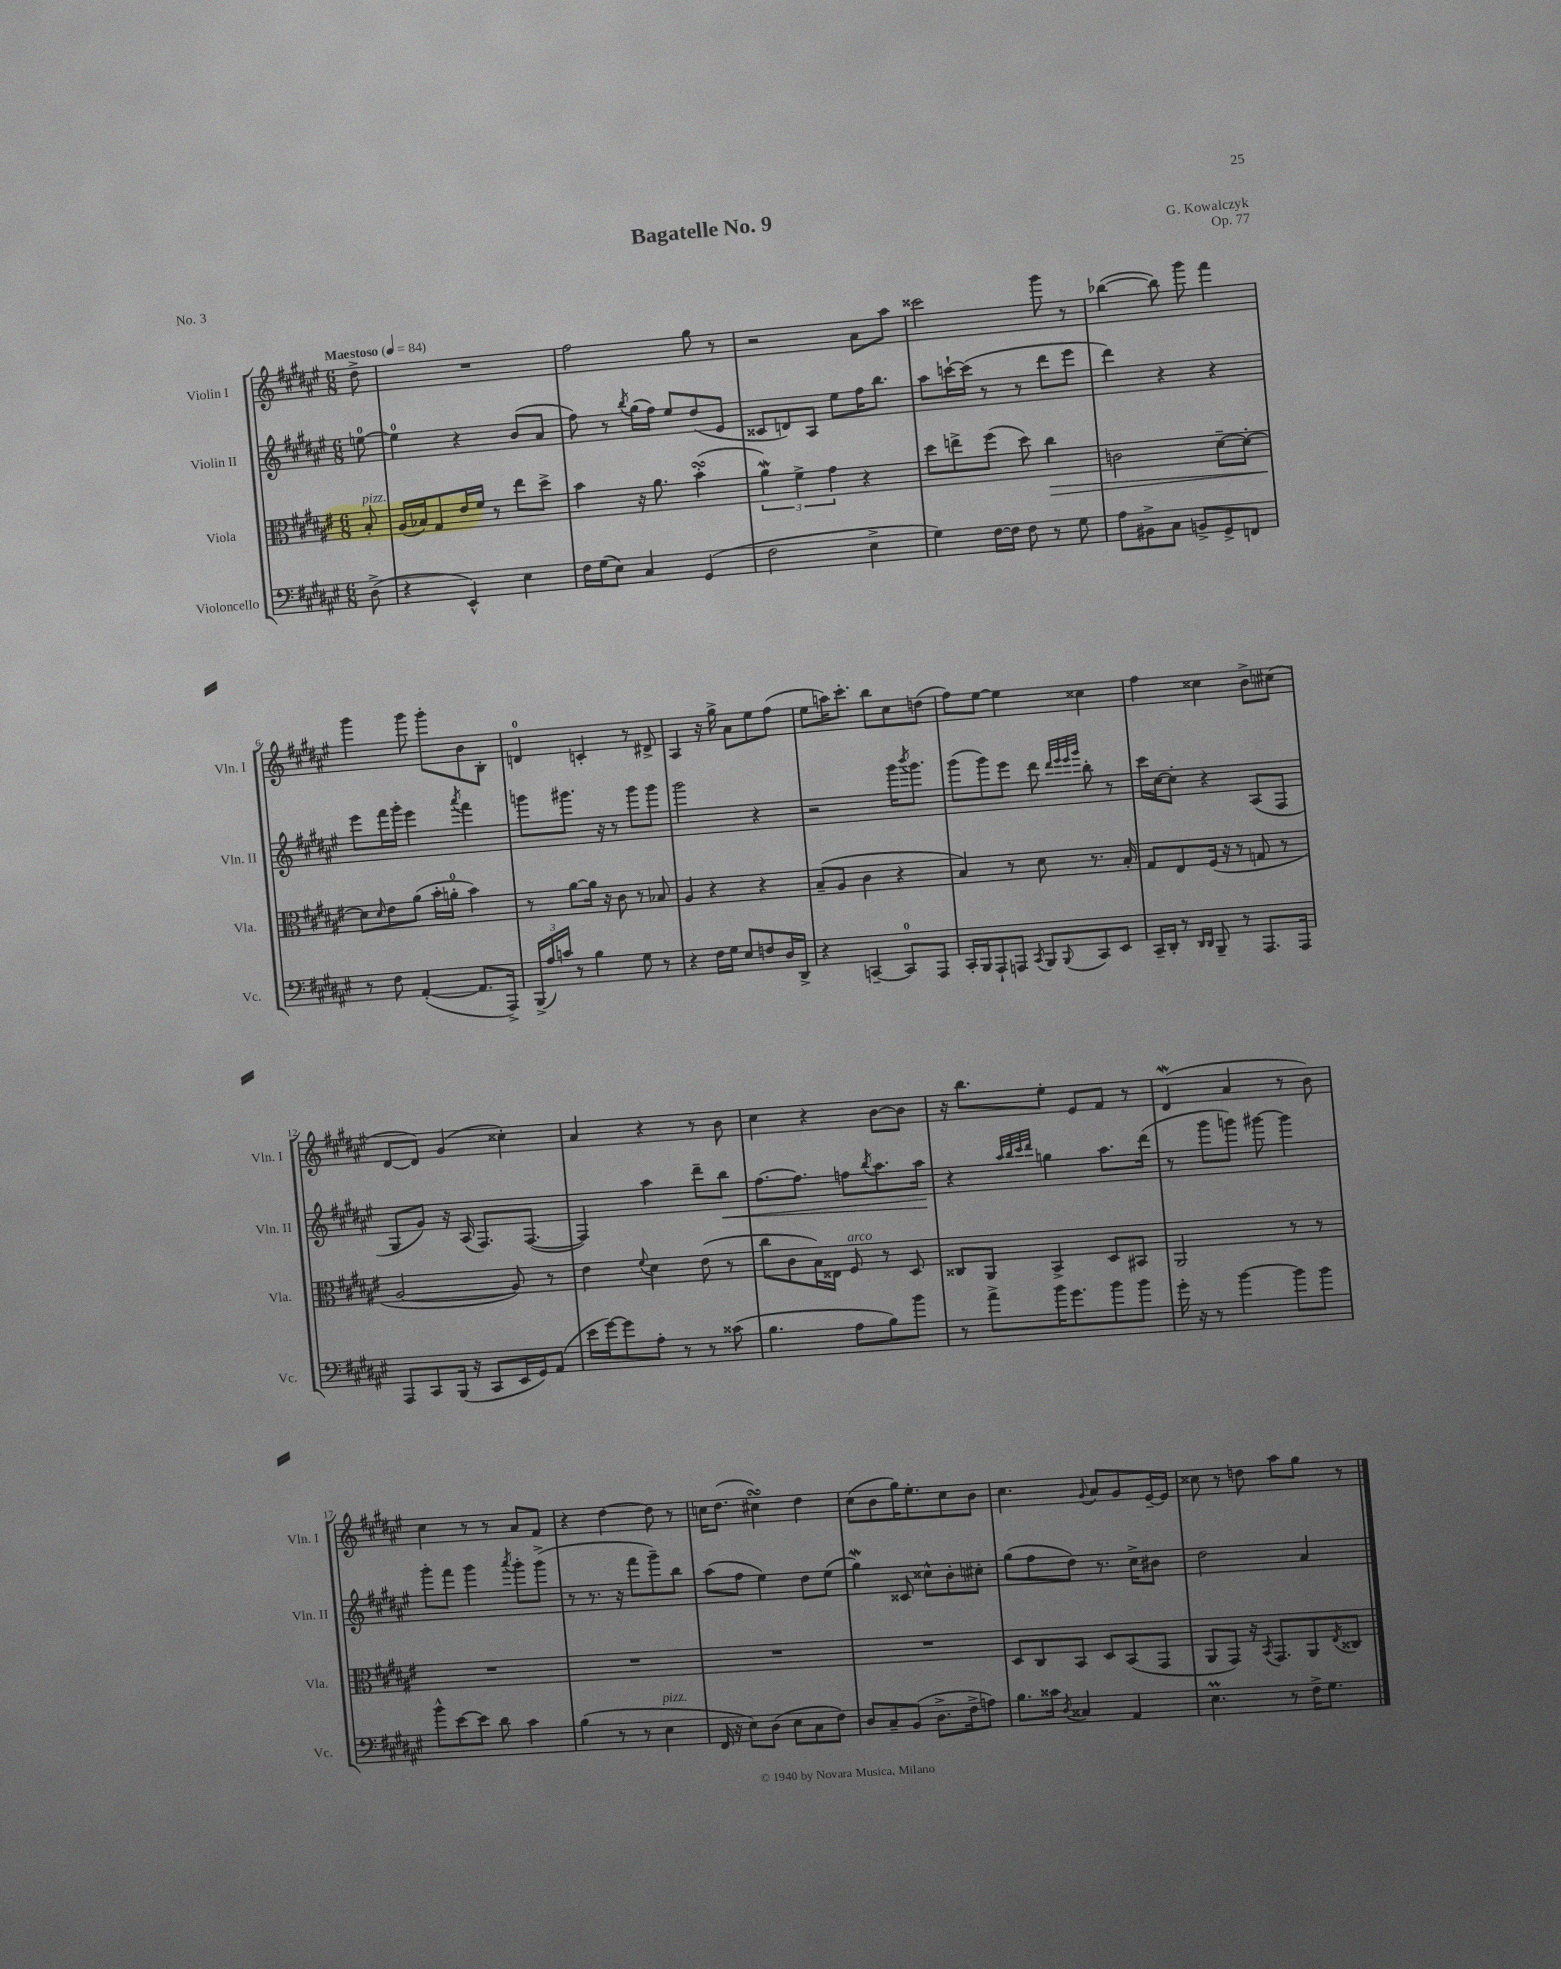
\header { title = "Bagatelle No. 9" composer = "G. Kowalczyk" opus = "Op. 77" piece = "No. 3" }
<<
\new StaffGroup <<
\new Staff = "s0" \with { instrumentName = "Violin I" shortInstrumentName = "Vln. I" } {
    \clef treble \key fis \major \numericTimeSignature \time 6/8 \partial 8 \tempo "Maestoso" 4 = 84
    dis''8-> |
    R2. |
    fis''2 gis''8 r8 |
    r2 ais'8 ais''8 |
    cisis'''2 gis'''8 r8 |
    bes''4~( bes''8) gis'''8 fis'''4 |
    gis'''4 gis'''8 gis'''8-. b'8 b8-. |
    d'4-0 c'4-. r8 dis'8-> |
    ais4 r16 gis''16-> ais'8 eis''8 fis''8( |
    eis''8 a''16) cis'''8.-. b''8 cis''8 d''8( |
    fis''8) eis''8~ eis''4 cisis''4 |
    fis''4 cisis''4 b'8-> cis''8( |
    dis'8~ dis'8) gis'4( cisis''4-.) |
    ais'4 r4 r8 b'8 |
    cis''4 r4 b'8~ b'8 |
    r16 b''8. eis''8-. eis'8 fis'8 r8 |
    dis'4\mordent( ais'4 r8 b'8) |
    cis''4 r8 r8 ais'8 fis'8 |
    r4 dis''4~ dis''8 r8 |
    c''16 dis''8.( cis''4\turn) dis''4 |
    cis''8( b'8 gis''16) eis''8.-. cis''8 b'8 |
    cis''4. \appoggiatura { gis'8 } ais'8 gis'8 eis'16~-- eis'16 |
    cisis''8 r8 d''8 ais''8 gis''8 r8 \bar "|." |
}
\new Staff = "s1" \with { instrumentName = "Violin II" shortInstrumentName = "Vln. II" } {
    \clef treble \key fis \major \numericTimeSignature \time 6/8 \partial 8
    e''8-0~ |
    e''4-0 r4 b'8( ais'8 |
    fis''8) r8 \acciaccatura { b''8 } gis''16( fis''16) eis''8 dis''8( eis'8 |
    cisis'8 d'8) ais8 eis''8 fis''16 b''8. |
    ais''8 c'''16~-! c'''16( r8 r8 dis'''8 eis'''8 |
    dis'''4) r4 r4 |
    eis'''8 fis'''16 gis'''16-. eis'''4 \acciaccatura { ais'''8 } fis'''4 |
    g'''8 gis'''8. r16 r8 gis'''8 gis'''8 |
    gis'''2 r4 |
    r2 gis'''16 \acciaccatura { b'''8 } gis'''8. |
    gis'''8( gis'''8) eis'''8 dis'''8 \grace { dis'''32 eis'''32 eis'''32 gis'''32 } b''8-. r8 |
    cis'''16 cis''16~ cis''8-. r4 ais8( fis8 |
    gis8 gis'8) r16 ais16( fis8.) fis8.~( |
    fis4) ais''4 dis'''8-- b''8\< |
    fis''8.~ fis''8. f''8 \acciaccatura { b''8 } ais''8. ais''16\! |
    r4 \grace { ais''32 b''32 cis'''32 dis'''32 } g''4 ais''8. dis'''16( |
    r8 gis'''8 g'''8) gis'''8~ gis'''4 |
    gis'''8-. fis'''8 gis'''4 \acciaccatura { ais'''8 } gis'''8-. gis'''8->( |
    r8 r8. r16 fis'''8 gis'''8--) b''8 |
    ais''8( fis''8 eis''4) dis''8 eis''8( |
    gis''4\mordent) cisis'8 cisis''8-^ b'8-. cis''8-. |
    gis''8( fis''8 dis''8) r8. cis''16-> bis'8 |
    dis''2 ais'4 \bar "|." |
}
\new Staff = "s2" \with { instrumentName = "Viola" shortInstrumentName = "Vla." } {
    \clef alto \key fis \major \numericTimeSignature \time 6/8 \partial 8
    b8-.^\markup { \italic "pizz." } |
    ais16( bes16) gis8 eis'16 fis'16 r8 eis''8 dis''8-> |
    b'4 r16 ais'8. b'4-.\turn( |
    \tuplet 3/2 { ais'4\mordent) fis'4-> gis'4 } r4 |
    dis''8 e''8-> fis''8( dis''8) cis''4\> |
    c'2 dis'8~-- dis'8~-. |
    dis'8\! \grace { dis'16 } eis'8 ais'8( b'16-. a'16-0-. b'4) |
    r8 ais'8~ ais'16 r16 cis'8 r8 bes8 |
    ais4 r4 r4 |
    b8--( ais8 cis'4 r4 |
    b4) r8 dis'8 r8. b16-. |
    gis8 eis8 fis16( r16 r8 g8 r8 |
    ais2~ ais8) r8 |
    eis'4 \appoggiatura { fis'8 } dis'4 eis'8( r8 |
    cis''8 cis'8 b16) eisis16 fis8^\markup { \italic "arco" } r8 dis8 |
    cisis8 ais,8 b,4-> dis8 bis,8 |
    ais,2 r8 r8 |
    R2. |
    R2. |
    R2. |
    R2. |
    dis8 cis8 b,8 dis8 b,8( gis,8 |
    ais,8 gis,8) r16 \acciaccatura { b,8 } gis,8. ais,8 \acciaccatura { eis8 } cisis8 \bar "|." |
}
\new Staff = "s3" \with { instrumentName = "Violoncello" shortInstrumentName = "Vc." } {
    \clef bass \key fis \major \numericTimeSignature \time 6/8 \partial 8
    dis8->( |
    r4 eis,4-^) eis4 |
    fis16 gis16( eis8) cis4 gis,4( |
    fis2 eis4-> |
    gis4) fis16~ fis16 fis8 r8 gis8 |
    ais8 bis,8-> cis8 b,8-> gis,8-> f,8 |
    r8 fis8 ais,4~-.( ais,8. ais,,16->) |
    \tuplet 3/2 { b,,16->( ais16) c'16 } r8 b4 gis8 r8 |
    r4 fis16 gis16 eis8 f8 dis16 dis,16-> |
    r4 c,4~-- c,8-0 ais,,8 |
    cis,16-. b,,16 ais,,8-! a,,8 \acciaccatura { cis,8 } b,,8 \appoggiatura { b,,8 } cis,8 eis,8 |
    cis,16-- dis,16-. r8 \grace { dis,16 dis,16 } b,,8-- r8 ais,,8. ais,,16 |
    ais,,8 cis,8 b,,16( r16 cis,8 eis,16 gis,16) ais,8( |
    eis'16 gis'16~) gis'8 ais8-. r8 r8 cisis'8( |
    b4. ais8 b8) b'8 |
    r8 ais'8-> b'16 gis'8. b'8 b'8 |
    gis'16-. r16 r8 b'4~ b'8 b'8 |
    b'8-^ eis'8~ eis'8 dis'8 cis'4 |
    b4( r8 r8 eis4^\markup { \italic "pizz." } |
    fis,16 r16 eis8) dis8( eis8 cis8 fis8) |
    dis8 cis8-- b,8( dis8.-> fis16-> a8) |
    b8. cisis'16 \acciaccatura { dis8 } cisis4 ais,4 |
    eis4.\prall r8 fis16-> gis8. \bar "|." |
}
>>
>>
